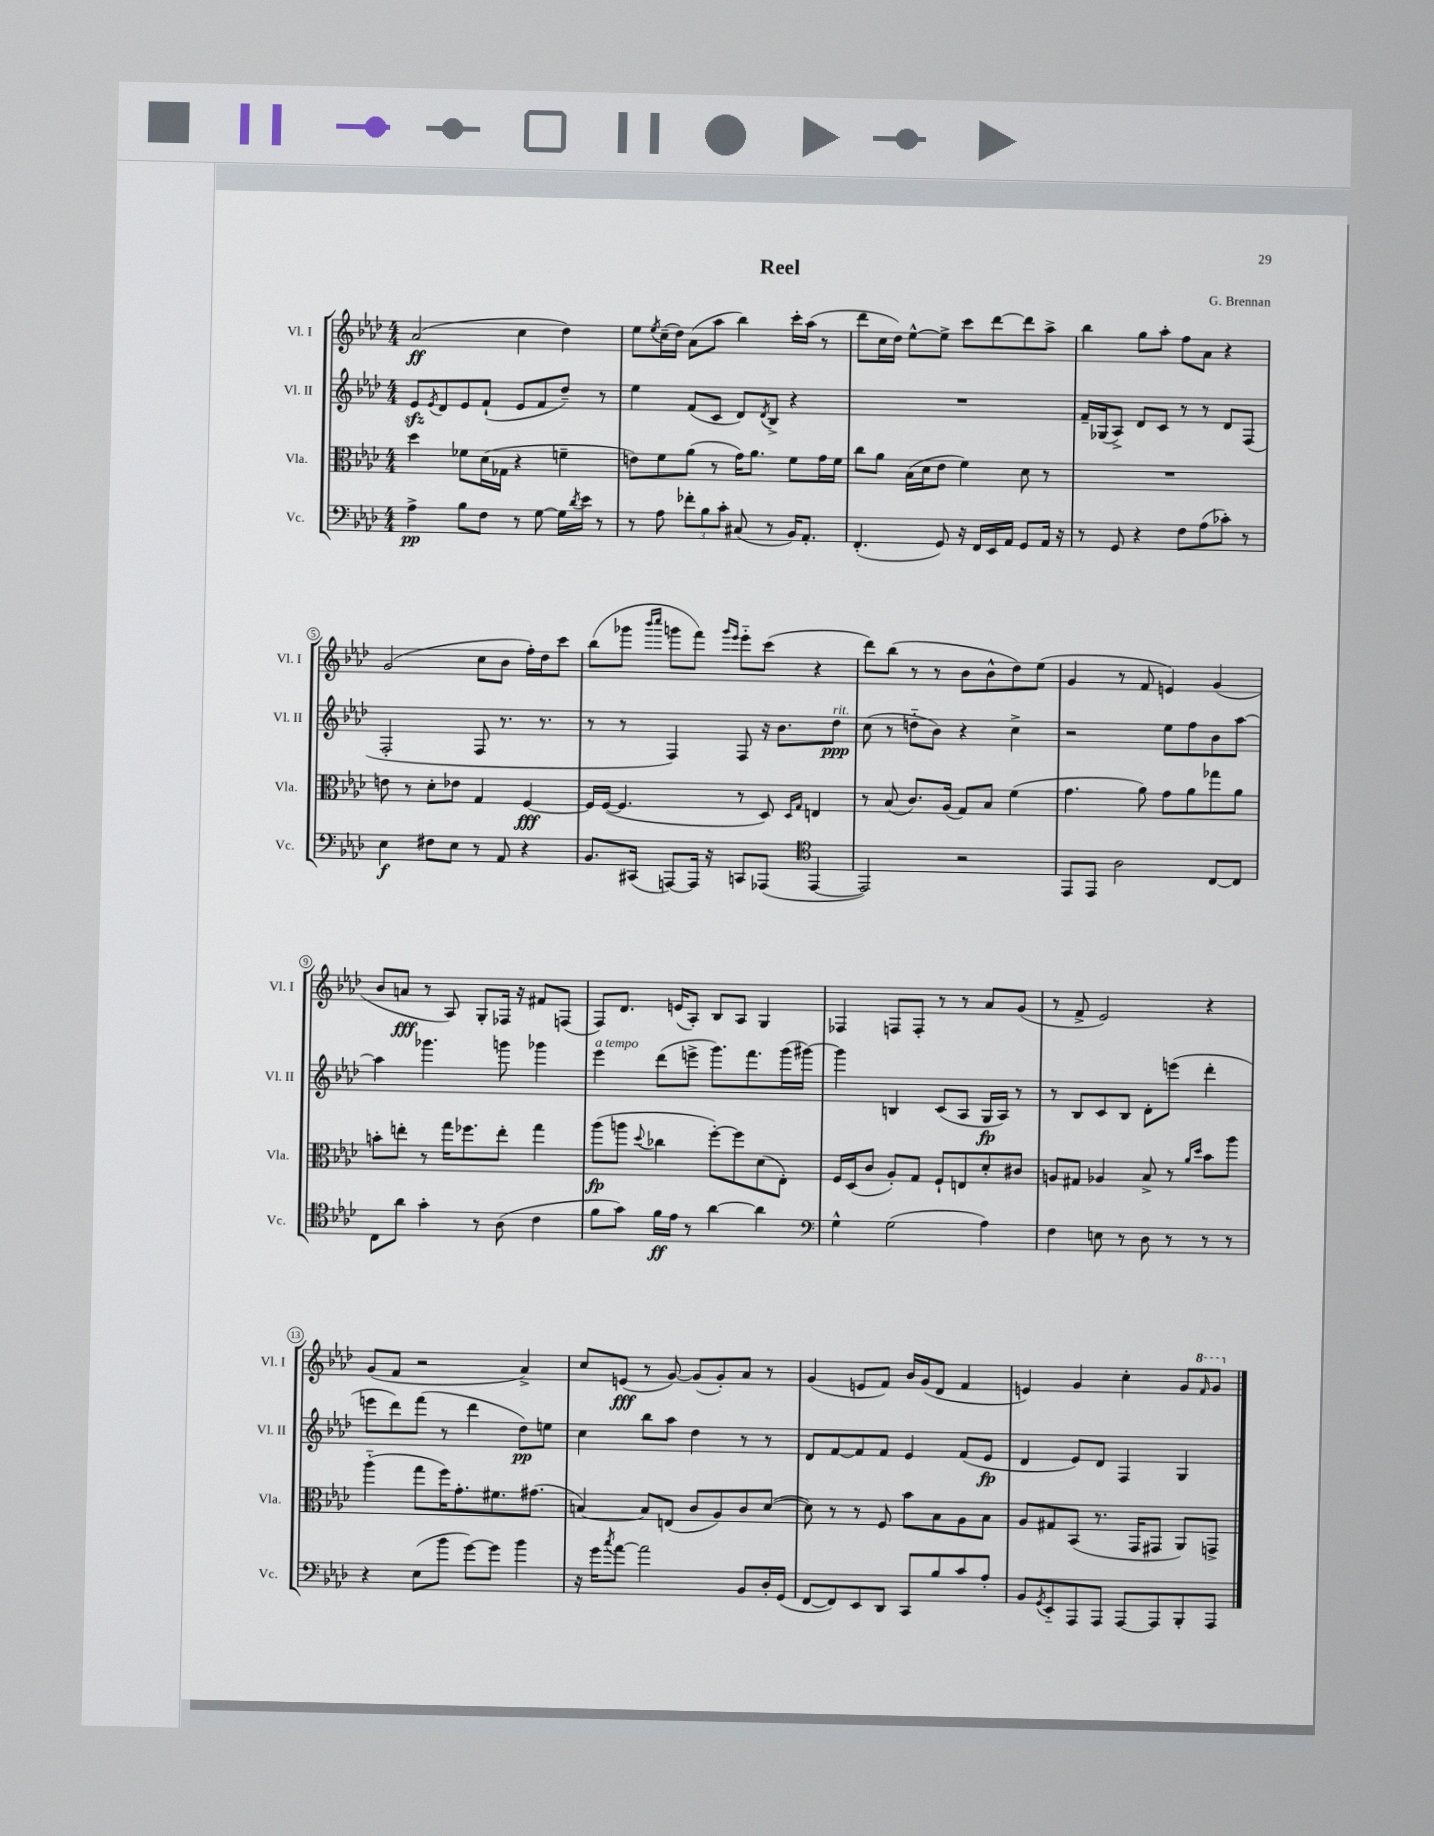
\header { title = "Reel" composer = "G. Brennan" }
<<
\new StaffGroup <<
\new Staff = "s0" \with { instrumentName = "Vl. I" shortInstrumentName = "Vl. I" } {
    \clef treble \key aes \major \numericTimeSignature \time 4/4
    aes'2\ff( c''4 des''4) |
    ees''8 \acciaccatura { ees''8 } c''16--( des''16) aes'8( aes''8 bes''4) c'''16-. aes''16( r8 |
    des'''8 c''16 des''16) ees''8~-^ ees''8-> c'''8 des'''8~ des'''8 aes''8-> |
    bes''4 g''8 aes''8-. f''8 aes'8 r4 |
    g'2( c''8 bes'8 f''16-.) des''16 c'''8 |
    bes''8( ges'''8 \grace { bes'''16 c''''16 } g'''8 f'''8) \grace { g'''16 ees'''16 } ees'''8-_ c'''8( r4 |
    des'''8) bes''8( r8 r8 bes'8 bes'8-^ des''8) ees''8( |
    g'4 r8 f'8 e'4) g'4( |
    bes'8 a'8\fff r8 aes8) g8-. fes16 r16 fis'8 f8( |
    f8) des'8. e'16( aes8-.) bes8 aes8 g4 |
    fes4 f8 f8-. r8 r8 aes'8 g'8( |
    r8 f'8-> ees'2) r4 |
    g'8( f'8 r2 aes'4->) |
    c''8 e'8\fff( r8 g'8~) g'8( g'8-.) aes'8 r8 |
    g'4( e'8 f'8) bes'16 g'16( des'8 f'4 |
    e'4) g'4 c''4-. g'8 \ottava #1 \grace { f''16 } g''8 \ottava #0 \bar "|." |
}
\new Staff = "s1" \with { instrumentName = "Vl. II" shortInstrumentName = "Vl. II" } {
    \clef treble \key aes \major \numericTimeSignature \time 4/4
    ees'8\sfz \acciaccatura { ees'8 } des'8 ees'8 f'8-!( ees'8 f'8 des''8--) r8 |
    ees''4 f'8( c'8 des'8) \acciaccatura { des'8 } bes8-> r4 |
    R1 |
    f'16-- ges16( aes8->) des'8 c'8 r8 r8 des'8 f8( |
    f2-. f8 r8. r8. |
    r8 r8 f4) f8 r16 bes'8. des''8\ppp^\markup { \italic "rit." } |
    c''8( r8 d''8-_ bes'8) r4 c''4-> |
    r2 ees''8 f''8 bes'8 aes''8~ |
    aes''4 ges'''4. g'''8 ges'''4 |
    ees'''4^\markup { \italic "a tempo" } des'''8( e'''8-> g'''8.) f'''8. g'''16( gis'''16~) |
    gis'''4 b4 c'8( aes8 g16\fp aes16) r8 |
    r8 bes8 c'8 bes8 des'8-. e'''8( des'''4-. |
    e'''8 des'''8) f'''8( r8 des'''4 des''8\pp) e''8 |
    c''4 bes''8 aes''8 des''4 r8 r8 |
    des'8 f'8~ f'8 f'8 ees'4 f'8( ees'8\fp |
    des'4 ees'8) des'8 f4 g4 \bar "|." |
}
\new Staff = "s2" \with { instrumentName = "Vla." shortInstrumentName = "Vla." } {
    \clef alto \key aes \major \numericTimeSignature \time 4/4
    des''4 fes'8 des'16( ges16 r4 f'4-- |
    e'8) f'8 aes'8( r8 g'16) aes'8. f'8 g'16 f'16 |
    c''8 aes'8 bes16( des'16 ees'8 f'4) des'8 r8 |
    R1 |
    e'8 r8 des'8-. ees'8 g4 f4~\fff |
    f16 f16~( f4. r8 des8) \grace { des16 g16 } e4 |
    r8 bes8( c'8.) aes16( g8) bes8 f'4( |
    g'4. aes'8) g'8 aes'8 ges''8 aes'8 |
    b'8-. e''8-. r8 g''16 fes''8. e''8-. g''4 |
    aes''8\fp( a''8 \appoggiatura { des''8 } ces''4 f''8~-.) f''8 des'8( ees8-.) |
    f16 des16( c'8 aes8-.) g8 f8-! e8 des'8-. cis'8 |
    a8 gis8 aes4 bes8-> r8 \grace { aes'16 des''16 } bes'8 aes''8 |
    aes''4-_( g''8 f''16) g'8.-. fis'8. gis'8.( |
    b4~) b8 e8( c'8 aes8) c'8 des'8~( |
    des'8) r8 r8 f8 bes'8 bes8 aes8 bes8 |
    aes8 gis8 bes,8( r8. g,16 gis,8 aes,8) g,8-> \bar "|." |
}
\new Staff = "s3" \with { instrumentName = "Vc." shortInstrumentName = "Vc." } {
    \clef bass \key aes \major \numericTimeSignature \time 4/4
    aes4->\pp bes8 f8 r8 g8~ g16 \acciaccatura { des'8 } ees'16 r8 |
    r8 aes8 \tuplet 3/2 { fes'8-. bes8 c'8-. } cis8( r8 bes,16) aes,8.-. |
    f,4.-.( g,8) r16 f,16 ees,16 aes,16 g,8 aes,16 r16 |
    r8 g,8 r4 f8 aes8( ces'8-.) r8 |
    ees4\f fis8 ees8 r8 aes,8 r4 |
    bes,8. cis,16( a,,8~) a,,16 r16 c,8 aes,,8( \clef tenor ees,4~ |
    ees,2) r2 |
    ees,8 ees,8 aes2 c8~ c8 |
    c8 aes'8 g'4-. r8 aes8( c'4 |
    f'8 g'8) f'16\ff ees'16 r8 aes'4~ aes'4 |
    \clef bass g4-^ g2( aes4) |
    f4 e8 r8 des8 r8 r8 r8 |
    r4 ees8( bes'8 g'8~) g'8 bes'4 |
    r16 g'16 \acciaccatura { c''8 } aes'8~ aes'2 bes,8 des16-. g,16( |
    f,8~ f,8) ees,8 des,8 c,8 bes8 c'8 aes8-. |
    bes,8 \acciaccatura { g,8 } ees,8-_ aes,,8 aes,,8 aes,,8~ aes,,8 bes,,8-. aes,,8 \bar "|." |
}
>>
>>
\layout { \context { \Score \override BarNumber.stencil = #(make-stencil-circler 0.1 0.3 ly:text-interface::print) } }
